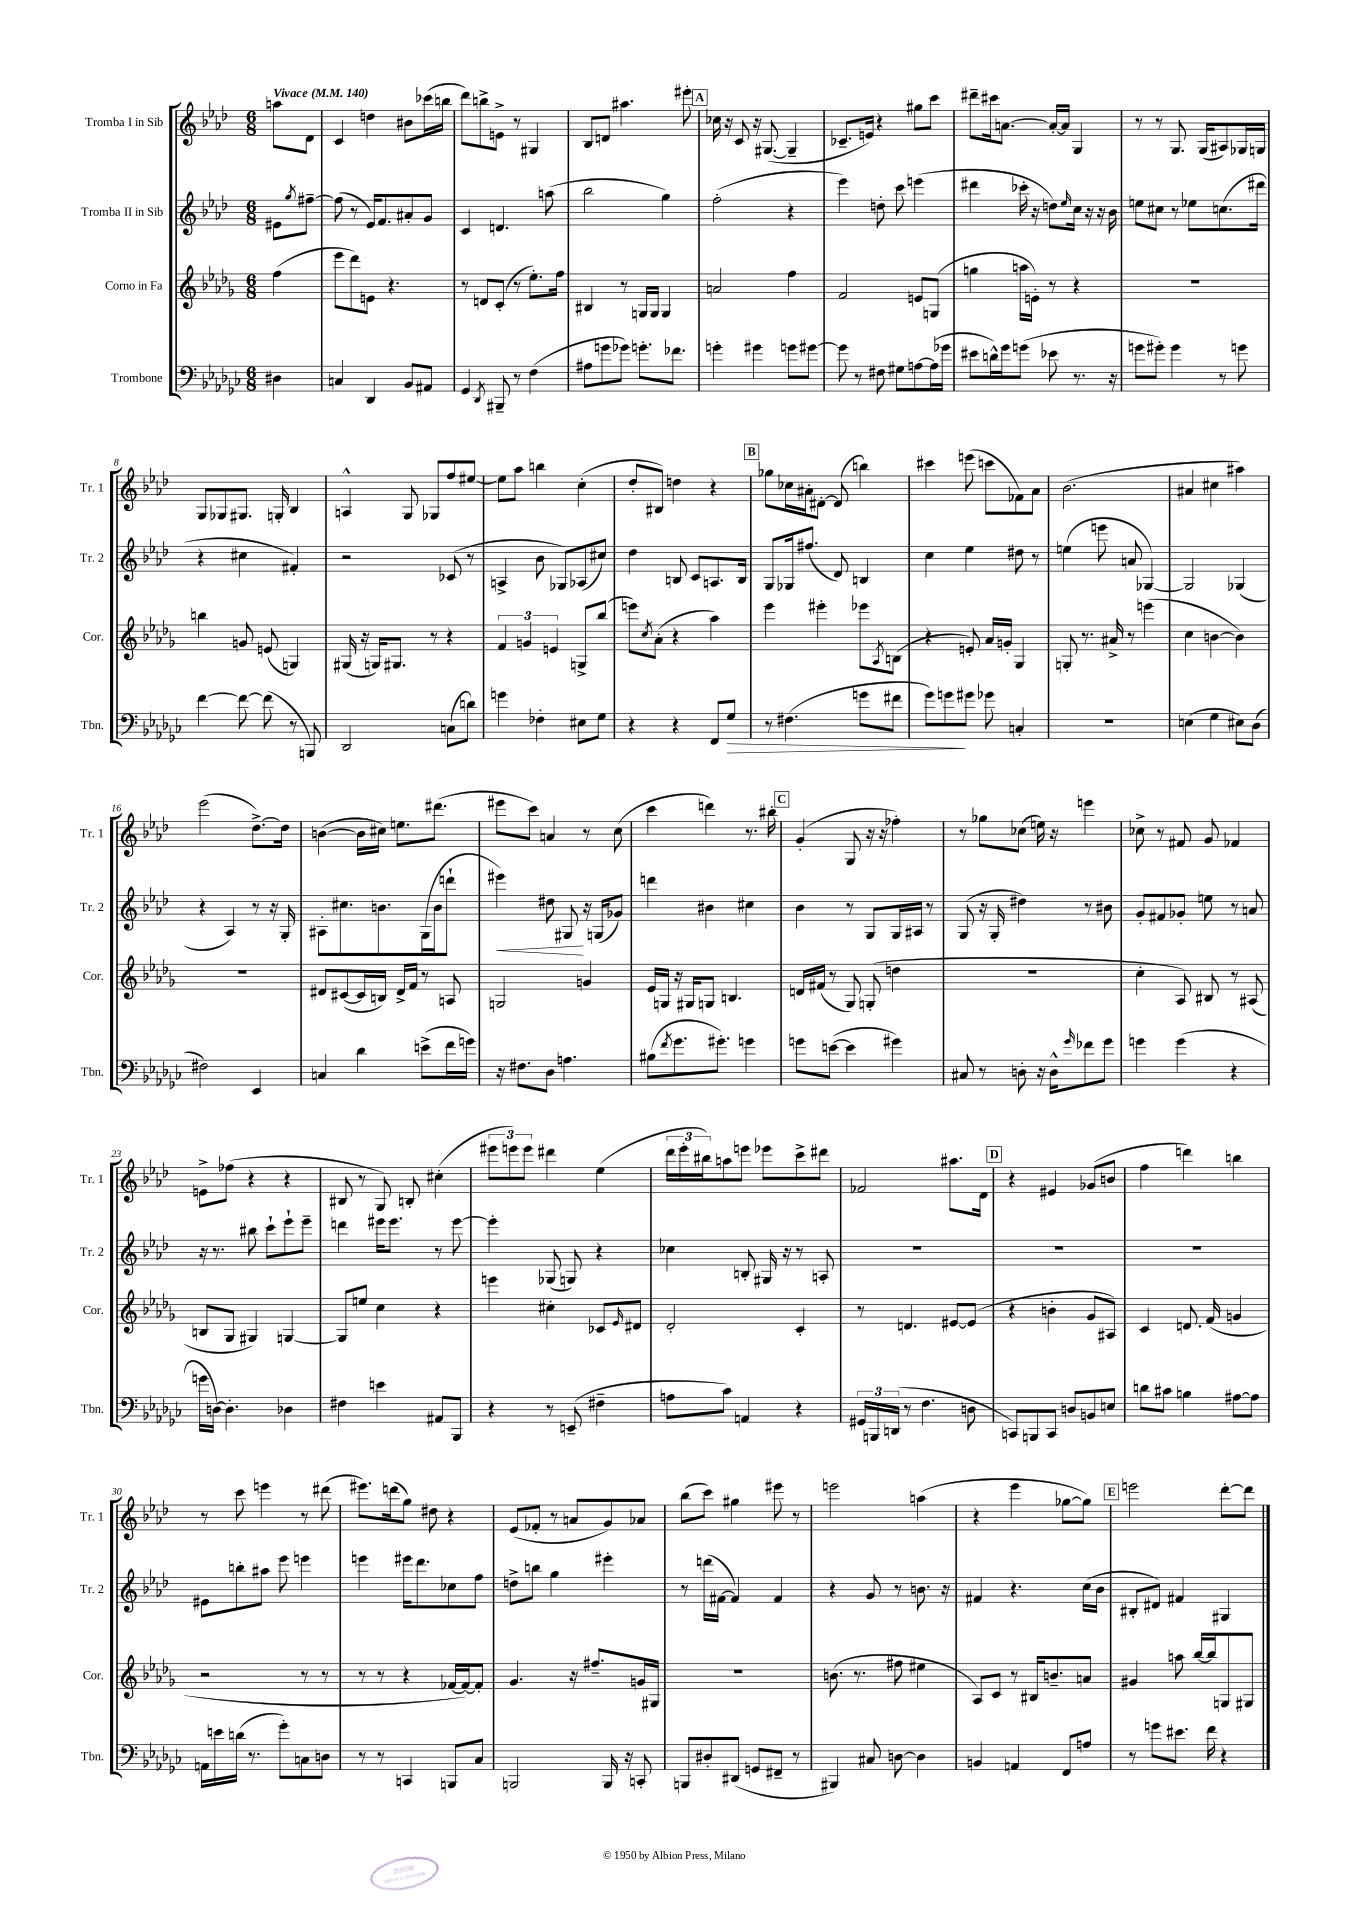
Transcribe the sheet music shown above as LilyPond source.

<<
\new StaffGroup <<
\new Staff = "s0" \with { instrumentName = "Tromba I in Sib" shortInstrumentName = "Tr. 1" } {
    \clef treble \key aes \major \numericTimeSignature \time 6/8 \partial 4 \tempo "Vivace" 4 = 140
    a''8 des'8 |
    c'4 d''4 bis'8 ces'''16( b''16 |
    des'''8) b''8-> e'8-> r8 gis4 |
    bes8 d'8 ais''4. eis'''8-. |
    \mark \markup { \box "A" } ces''16 r16 c'8 r16 gis8.~( gis4-- |
    ces'8.-- e'16) r4 gis''8 c'''8 |
    dis'''8-- cis'''16 a'8.~ a'16~-. a'16 g4 |
    r8 r8 g8. g16( ais8) ges16 g16 |
    g8 ges8 gis8. g16-. bes4 |
    a4-^ g8 ges8 f''8 eis''8~ |
    eis''8 aes''8 b''4 c''4-.( |
    des''8-. bis8) d''4 r4 |
    \mark \markup { \box "B" } ges''8 ces''16 ais'16-. dis'8~-. dis'8( b''4) |
    cis'''4 e'''8( c'''8 fes'8) aes'8 |
    bes'2.( |
    ais'4 cis''4 ais''4) |
    ees'''2( des''8.~->) des''16 |
    b'4~( b'16 cis''16) e''8. dis'''8.( |
    eis'''8 c'''8) a'4 r8 c''8( |
    c'''4 d'''4) r8. bis''16-. |
    \mark \markup { \box "C" } g'4-.( g8 r16 r16 fes''4-.) |
    r8 ges''8 ces''8( e''16) r16 e'''4 |
    ces''8-> r8 fis'8 g'8 fes'4 |
    e'8-> fes''8( r4 r4 |
    bis8 r8 g8) b8-. cis''4-.( |
    \tuplet 3/2 { eis'''8 e'''8) e'''8 } dis'''4 ees''4( |
    \tuplet 3/2 { des'''16 ees'''16-. bis''16) } a''8 e'''8 ees'''8 c'''8-> dis'''8 |
    fes'2 ais''8. des'16 |
    \mark \markup { \box "D" } r4 eis'4 ges'8( b'8 |
    f''4 d'''4) b''4 |
    r8 c'''8 e'''4 r8 dis'''8( |
    eis'''8.) d'''16( g''8) dis''8 r4 |
    ees'8( fes'8-. r8 a'8 g'8) aes'8 |
    bes''8( c'''8) gis''4 eis'''8 r8 |
    e'''2 a''4( |
    r4 ees'''4 ges''8~ ges''8) |
    \mark \markup { \box "E" } e'''2 des'''8~-. des'''8 \bar "|." |
}
\new Staff = "s1" \with { instrumentName = "Tromba II in Sib" shortInstrumentName = "Tr. 2" } {
    \clef treble \key aes \major \numericTimeSignature \time 6/8 \partial 4
    eis'8 \acciaccatura { g''8 } fis''8~-- |
    fis''8( r8 ees'16) f'8. ais'8-. g'8 |
    c'4 d'4. a''8( |
    bes''2 g''4) |
    \mark \markup { \box "A" } f''2-.( r4 |
    ees'''4) d''8-. c'''8 e'''4( |
    dis'''4 ces'''16-. r16 d''8) \grace { ees''16 } c''16 r16 r16 bes'16 |
    e''8 cis''8 r8 ees''8 c''8.( dis'''16 |
    r4 cis''4 fis'4-.) |
    r2 ces'8( r8 |
    a4-> bes'8 ges8) aes8( cis''8) |
    des''4 b8 c'8 a8. b16 |
    \mark \markup { \box "B" } g8 ges16 fis''8.( des'8) b4 |
    c''4 ees''4 dis''8 r8 |
    e''4( e'''8 a'8 ges4~) |
    ges2 ges4( |
    r4 aes4) r8 r16 g16-. |
    ais8-. cis''8. b'8. g16( b'16 d'''8-! |
    eis'''4\<) dis''8 gis8\! r16 g16( ges'8) |
    d'''4 bis'4 cis''4 |
    \mark \markup { \box "C" } bes'4 r8 g8 g16 ais16 r8 |
    g8( r16 g16-. dis''4) r8 bis'8 |
    g'8-. fis'8 ges'8-. e''8 r8 a'8 |
    r16 r8. bis''8 c'''8-! ees'''8-! ees'''8-- |
    d'''4 eis'''16 eis'''8. r8 eis'''8~ |
    eis'''4-. ges8( g8) r4 |
    ces''4 b8-. gis16 r16 r8 a8-. |
    r2. |
    \mark \markup { \box "D" } R2. |
    R2. |
    eis'8 b''8-. ais''8 ees'''8 e'''4 |
    e'''4 eis'''16 des'''8. ces''8 f''8 |
    d''8-> b''8 g''4 eis'''4-. |
    r8 d'''16( fis'16~ fis'4) fis'4 |
    r4 g'8 r8 b'8. r16 |
    fis'4 r4. c''16( bes'16 |
    \mark \markup { \box "E" } bis8-. dis'8) fis'4 gis4 \bar "|." |
}
\new Staff = "s2" \with { instrumentName = "Corno in Fa" shortInstrumentName = "Cor." } {
    \clef treble \key des \major \numericTimeSignature \time 6/8 \partial 4
    f''4( |
    ees'''8 des'''8) e'8 r4. |
    r8 d'8 c'8-.( r8 ees''8.-.) f''16 |
    bis4 r8 g16 g16 g4 |
    \mark \markup { \box "A" } a'2 f''4 |
    f'2 e'8 g8( |
    g''4 a''16 e'16-.) r8 r4 |
    R2. |
    b''4 g'8 e'8( g4) |
    gis16( r16 g16) gis8. r8 r4 |
    \tuplet 3/2 { f'4 g'4 e'4 } g8-> bes''8( |
    e'''8) \acciaccatura { c''8 } aes'8-.( r4 aes''4) |
    \mark \markup { \box "B" } ees'''4 eis'''4-. ees'''8 \acciaccatura { aes8 } b8( |
    r4 e'8-.) aes'16 g'16-. ges4 |
    g8-. r8. ais'16-> r8 e'''4( |
    c''4 b'4~ b'4) |
    R2. |
    dis'8 cis'8~( cis'16 b16) dis'16-> f'16 r8 a8 |
    g2 g'4 |
    ees'16 g16 r16 gis16 g8 b4. |
    \mark \markup { \box "C" } d'16 fis'16( r8 ges8) g8-.( d''4 |
    R2. |
    c''4-. aes8) bis8 r8 ais8( |
    b8 ges8 gis4) g4~ |
    g8 e''8 c''4 r4 |
    e'''4 cis''4-. ces'8 \grace { ees'16 } dis'8 |
    des'2-. c'4-. |
    r8 d'4. eis'8~ eis'8( |
    \mark \markup { \box "D" } r4 b'4-. ges'8 ais8) |
    c'4 d'8. f'16( g'4 |
    r2 r8 r8 |
    r8 r8 r4 fes'16~ fes'16~) fes'8-. |
    ges'4. r16 fis''8.-- g'16 gis16 |
    r2. |
    b'8.( r8. fis''8 eis''4 |
    aes8) c'8 r8 bis16 b'8.-- a'8 |
    \mark \markup { \box "E" } gis'4 a''8 bes''16~ bes''16 g8 gis8 \bar "|." |
}
\new Staff = "s3" \with { instrumentName = "Trombone" shortInstrumentName = "Tbn." } {
    \clef bass \key ges \major \numericTimeSignature \time 6/8 \partial 4
    dis4 |
    c4 des,4 bes,8 ais,8 |
    ges,4 \acciaccatura { des,8 } bis,,8-- r8 f4( |
    ais8 g'8 ges'8) g'8.-. fes'8. |
    \mark \markup { \box "A" } g'4-. gis'4 g'8 gis'8~ |
    gis'8 r8 fis8 gis8 a8~ a16( ges'16 |
    eis'8 d'16-^) ges'16 g'8( ees'8 r8. r16 |
    g'8 gis'8-.) gis'4 r8 g'8 |
    f'4~ f'8~ f'8( r8 b,,8) |
    des,2 c8( d'8) |
    g'4 fes4-. eis8 ges8 |
    r4 r4 f,8 ges8\> |
    \mark \markup { \box "B" } r8 fis4.( g'8 fis'8 |
    ges'8) g'8\! gis'8 ges'8 c4-. |
    R2. |
    e4( ges4 eis8) des8( |
    fis2) ees,4 |
    c4 des'4 e'8->( f'16 g'16) |
    r16 fis8. des8 a4. |
    bis8( \acciaccatura { f'8 } ges'8. gis'8.-.) g'4 |
    \mark \markup { \box "C" } g'8 e'8~( e'4 gis'4) |
    cis8 r8 d8-. r16 d16-^ \grace { ges'16 } fes'8 ges'8 |
    g'4 g'4( r4 |
    g'16 d16~) d4.-. des4 |
    fis4 e'4 ais,8 bes,,8 |
    r4 r8 e,8--( fis4-- |
    a8 ces'8) a,4 r4 |
    \tuplet 3/2 { gis,16 b,,16 d,16( } r8 f4. d8 |
    \mark \markup { \box "D" } c,8) b,,8 c,8 d8 b,8 e8 |
    d'8 cis'8 b4 ais8~ ais8 |
    a,16 e'16 d'16( r8. ges'8-.) c8 d8 |
    r8 r8 c,4 b,,8 ces8 |
    b,,2 b,,16 r16 c,8-. |
    b,,8 dis8-. dis,8( g,8 fis,8-- r8 |
    bis,,4) cis8 d8~ d4 |
    b,4 a,4 f,8 a8 |
    \mark \markup { \box "E" } r8 g'8 eis'8. f'16 r4 \bar "|." |
}
>>
>>
